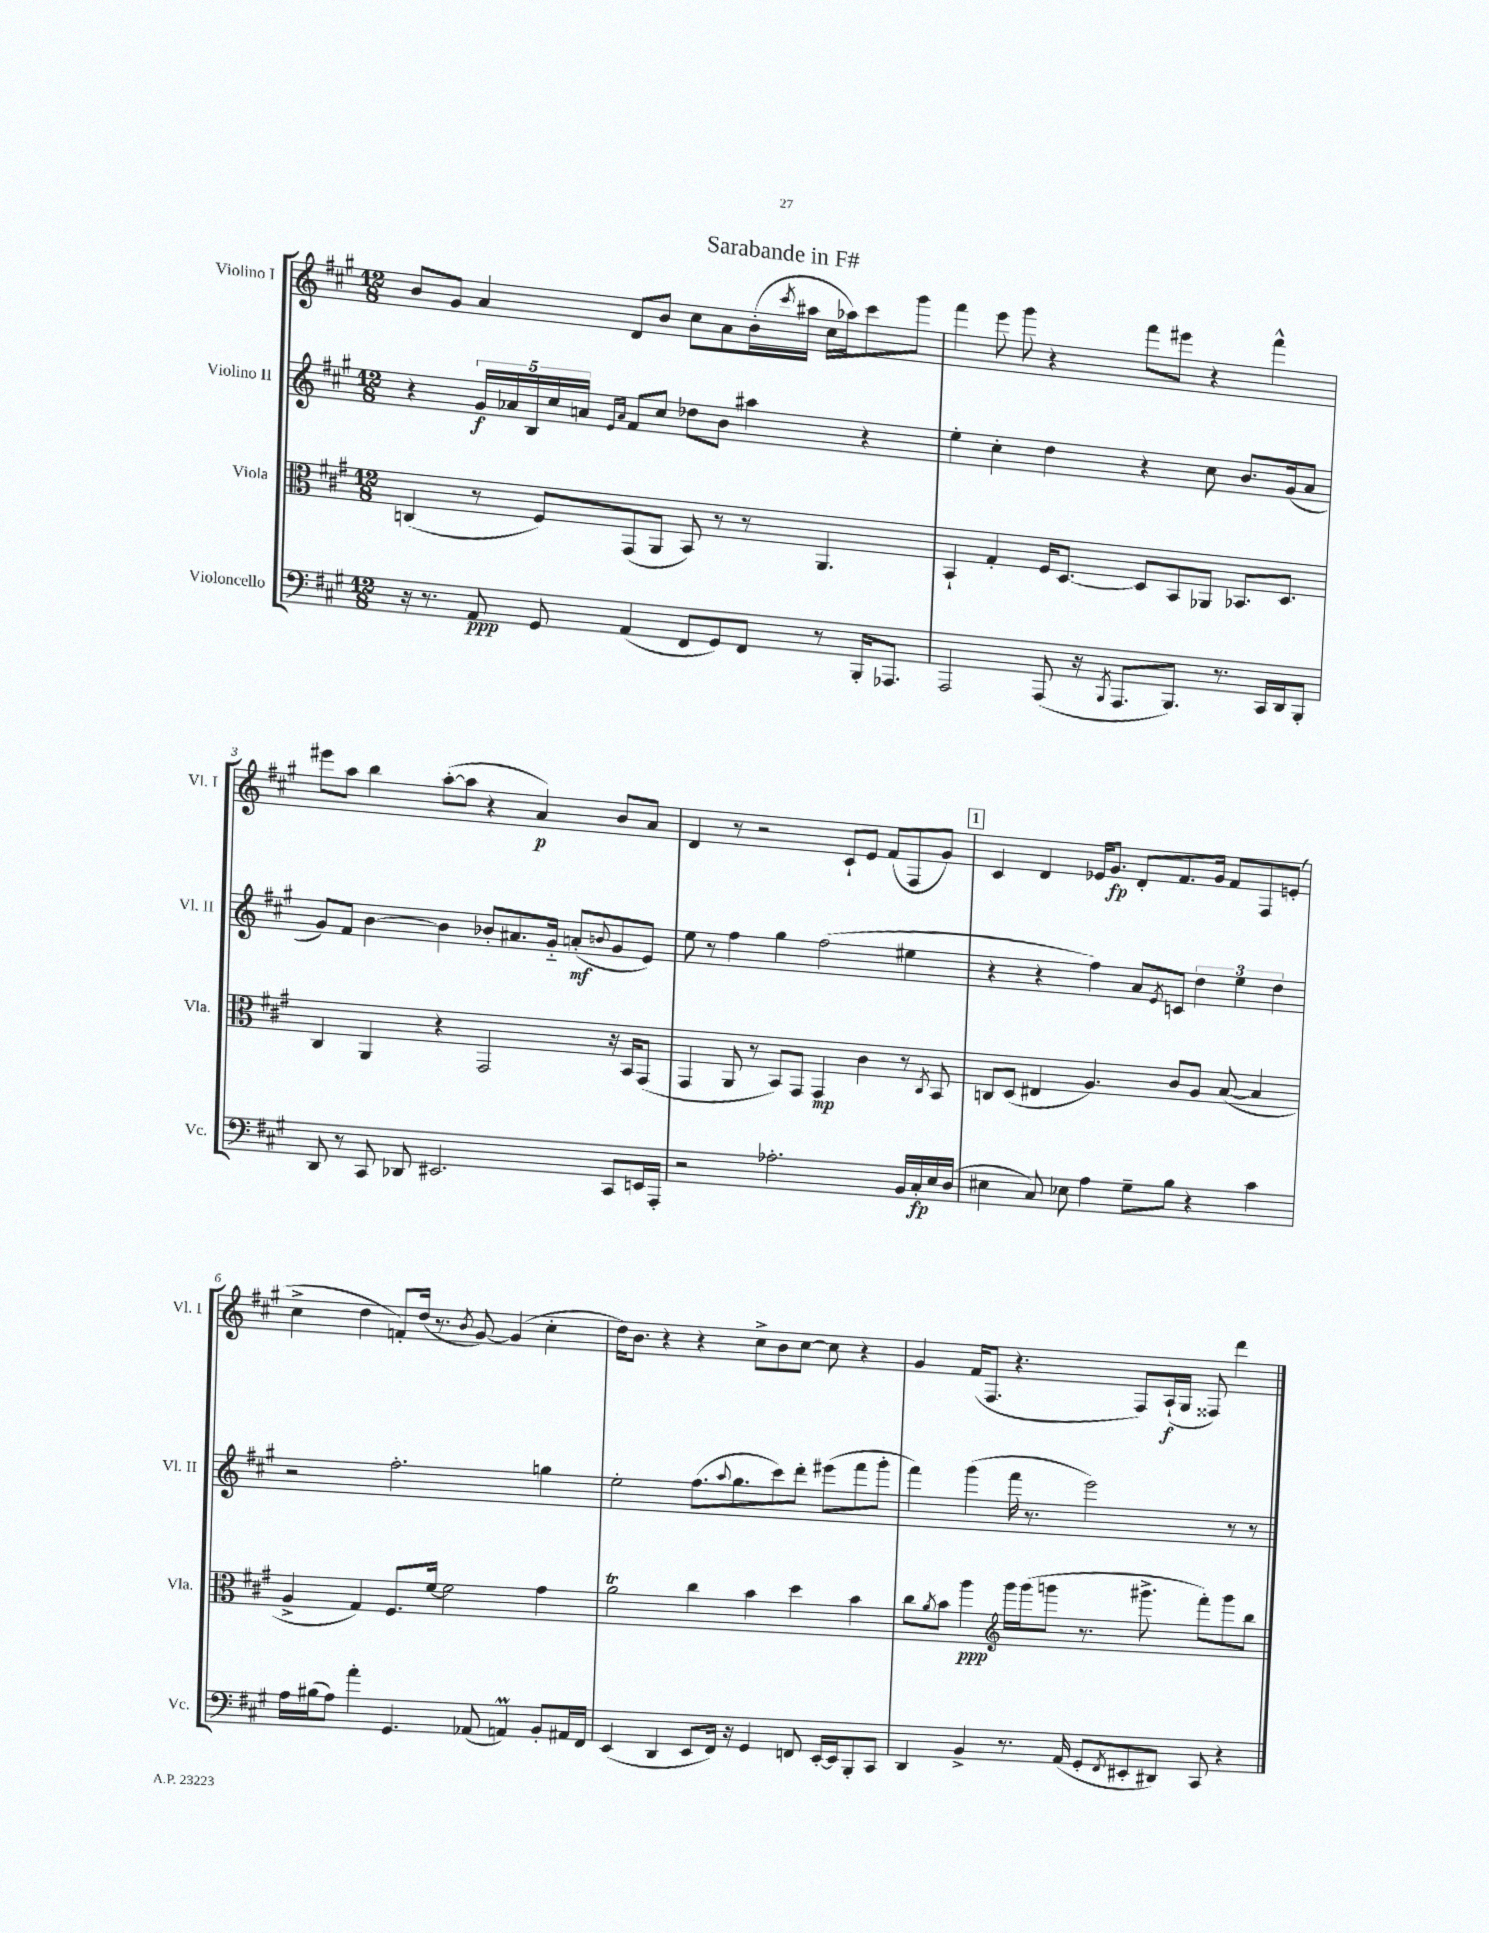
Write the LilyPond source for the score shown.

\header { title = "Sarabande in F#" }
<<
\new StaffGroup <<
\new Staff = "s0" \with { instrumentName = "Violino I" shortInstrumentName = "Vl. I" } {
    \clef treble \key a \major \numericTimeSignature \time 12/8
    b'8 gis'8 a'4 d'8 b'8 cis''8 a'8 b'16-.( \acciaccatura { cis'''8 } ais''16 cis''16 aes''16) cis'''8 gis'''8 |
    fis'''4 e'''8 gis'''8 r4 fis'''8 eis'''8 r4 fis'''4-^ |
    eis'''8 a''8 b''4 a''8~-.( a''8 r4 a'4\p) b'8 a'8 |
    d'4 r8 r2 cis'8-! e'8 fis'8( fis8 gis'8) |
    \mark \markup { \box "1" } cis'4 d'4 ees'16 gis'8.\fp d'8-. fis'8. gis'16 fis'8 fis8 e'8-.( |
    cis''4-> d''4 f'8-.) d''16( r8. \acciaccatura { b'8 } gis'8~) gis'4( cis''4-. |
    d''16) b'8. r4 r4 cis''8-> b'8 cis''8~ cis''8 r4 |
    gis'4 fis'16( fis8. r4. fis8) a16-!\f( gis16 fisis8) d'''4 \bar "|." |
}
\new Staff = "s1" \with { instrumentName = "Violino II" shortInstrumentName = "Vl. II" } {
    \clef treble \key a \major \numericTimeSignature \time 12/8
    r4 \tuplet 5/4 { gis'16\f aes'16 b16 cis''16 a'16 } \grace { e'16 a'16 } fis'8 cis''8 des''8 b'8 ais''4 r4 |
    e''4-. cis''4-. d''4 r4 cis''8 b'8. gis'16( a'8 |
    gis'8) fis'8 b'4~ b'4 bes'8-. ais'8. gis'16-_ a'8-.\mf( \appoggiatura { b'8 } gis'8 e'8) |
    e''8 r8 fis''4 gis''4 fis''2( eis''4 |
    \mark \markup { \box "1" } r4 r4 fis''4) a'8 \acciaccatura { e'8 } c'8 \tuplet 3/2 { d''4 e''4 d''4 } |
    r2 fis''2.-. g''4 |
    e''2-. fis''8.( \appoggiatura { a''8 } gis''8. cis'''8) d'''8-. eis'''8( fis'''8 gis'''8-. |
    fis'''4) gis'''4( fis'''16 r8. e'''2) r8 r8 \bar "|." |
}
\new Staff = "s2" \with { instrumentName = "Viola" shortInstrumentName = "Vla." } {
    \clef alto \key a \major \numericTimeSignature \time 12/8
    c4( r8 fis8) gis,8( a,8 b,8) r8 r8 a,4. |
    b,4-! gis4-. fis16 d8.~ d8 b,8 aes,8 bes,8. d8. |
    cis4 a,4 r4 gis,2 r16 b,16 gis,8( |
    gis,4 a,8 r8 b,8) gis,8 gis,4\mp cis'4 r8 \acciaccatura { cis8 } b,8 |
    \mark \markup { \box "1" } c8 d8( eis4 a4.) cis'8 a8 b8~( b4 |
    a4-> gis4) fis8. fis'16~ fis'2 gis'4 |
    a'2\trill cis''4 b'4 d''4 b'4 |
    cis''8 \acciaccatura { a'8 } b'8 a''4\ppp \clef treble gis'''16 gis'''16( g'''8 r8. gis'''8.-> fis'''8-.) gis'''8 b''8 \bar "|." |
}
\new Staff = "s3" \with { instrumentName = "Violoncello" shortInstrumentName = "Vc." } {
    \clef bass \key a \major \numericTimeSignature \time 12/8
    r16 r8. a,8\ppp gis,8 a,4( fis,8 gis,8) fis,8 r8 b,,16-. aes,,8. |
    a,,2 a,,8( r16 \acciaccatura { b,,8 } a,,8. b,,8.) r8. cis,16 d,16 b,,8-. |
    d,8 r8 cis,8 des,8 eis,2. cis,8 e,16 a,,16-. |
    r2 aes2.-. b,16 cis16-.\fp e16 d16( |
    \mark \markup { \box "1" } eis4 cis8) ees8 a4 gis8-- b8 r4 cis'4 |
    a16 bis16( a8) a'4-. gis,4. aes,8( a,4\prall) b,8-. ais,16 fis,16 |
    e,4( d,4 e,8 fis,16) r16 gis,4 f,8 e,16~-. e,16 b,,8-. cis,8 |
    d,4 b,4-> r8. a,16( gis,8-. \acciaccatura { fis,8 } eis,8-. dis,8) cis,8 r4 \bar "|." |
}
>>
>>
